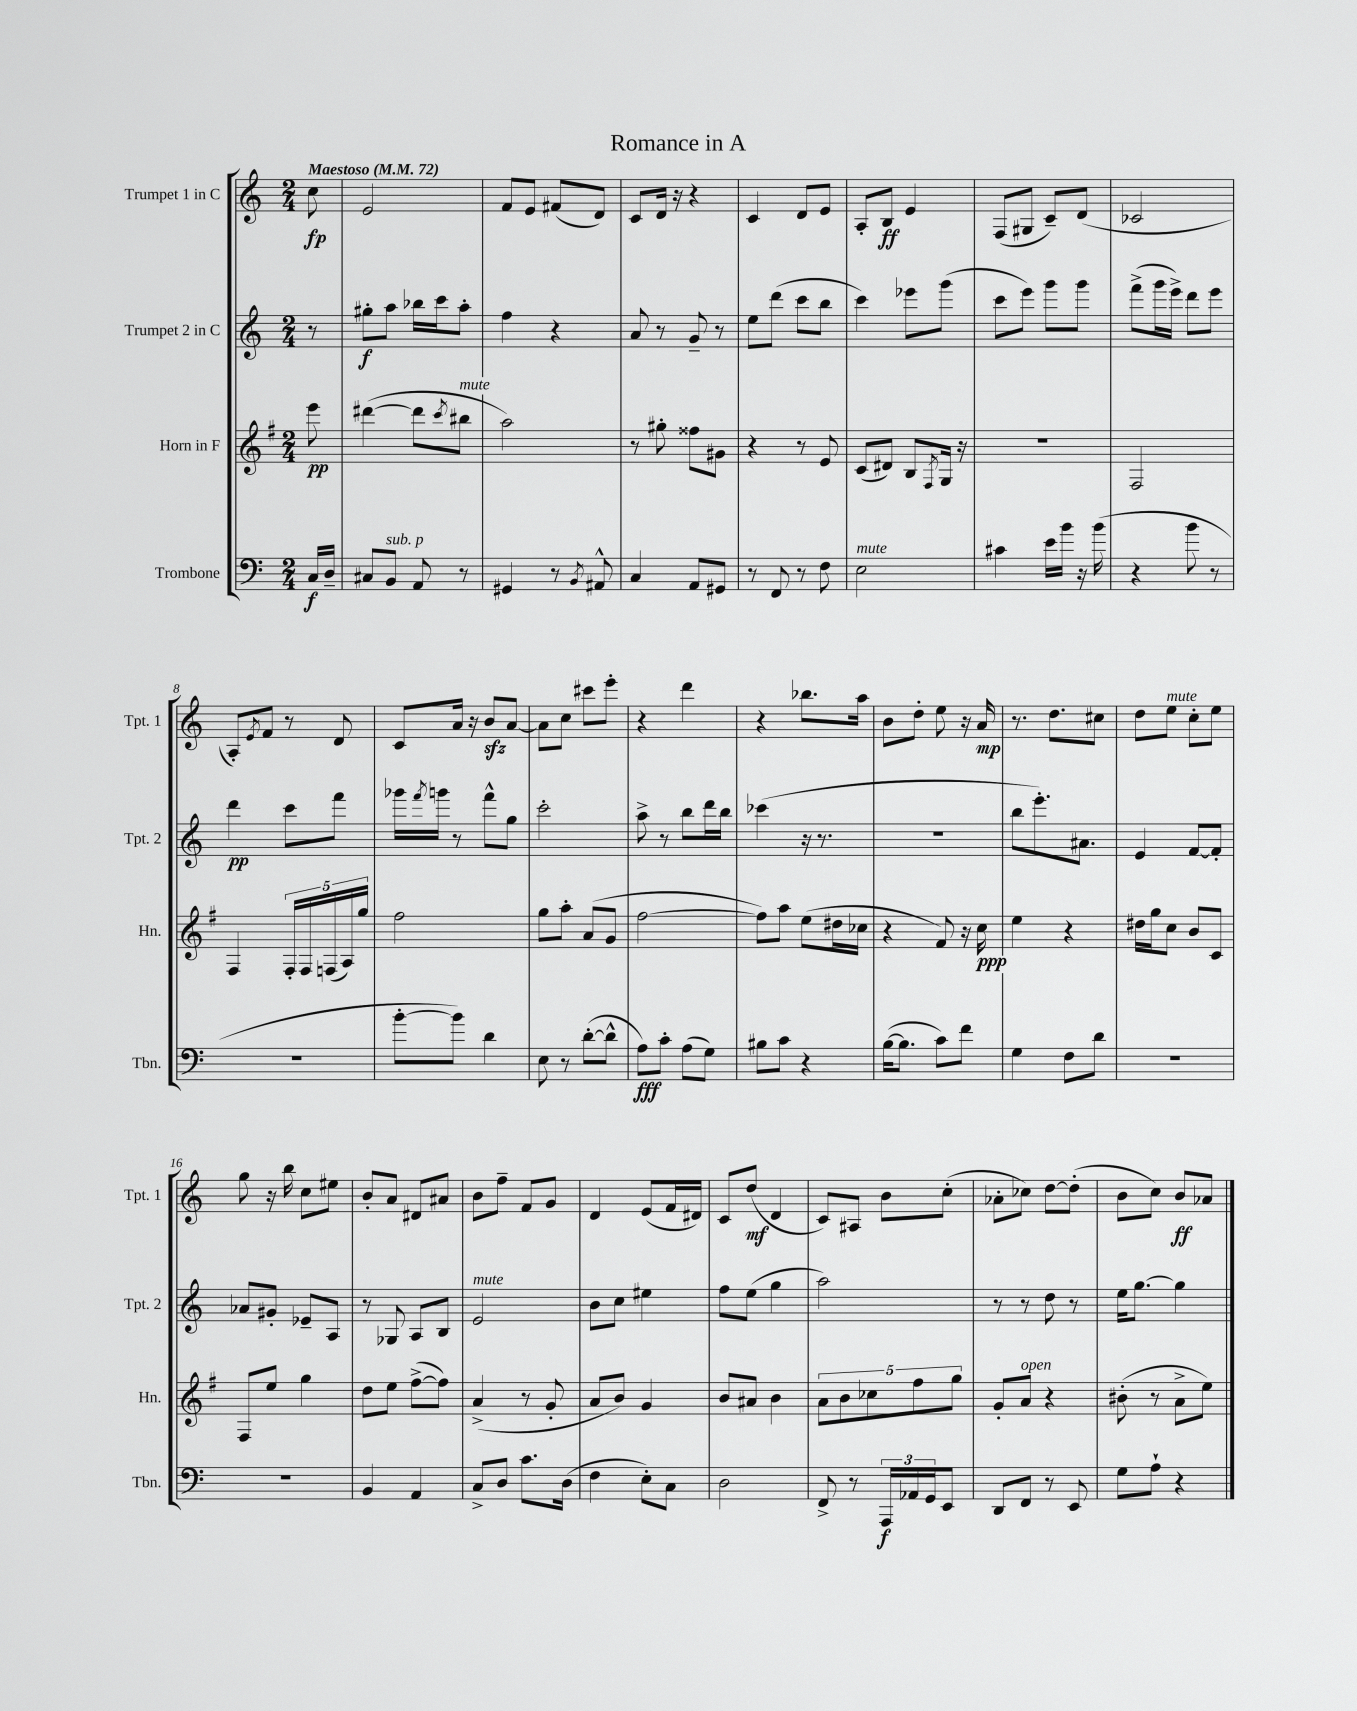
\header { title = "Romance in A" }
<<
\new StaffGroup <<
\new Staff = "s0" \with { instrumentName = "Trumpet 1 in C" shortInstrumentName = "Tpt. 1" } {
    \clef treble \key c \major \numericTimeSignature \time 2/4 \partial 8 \tempo "Maestoso" 4 = 72
    c''8\fp |
    e'2 |
    f'8 e'8 fis'8( d'8) |
    c'8 d'16 r16 r4 |
    c'4 d'8 e'8 |
    a8-. b8\ff e'4 |
    f8( gis8 c'8--) d'8( |
    ces'2 |
    a8-.) \acciaccatura { e'8 } f'8 r8 d'8 |
    c'8 a'16 r16 b'8\sfz a'8~ |
    a'8 c''8 cis'''8 e'''8-. |
    r4 d'''4 |
    r4 bes''8. a''16 |
    b'8 d''8-. e''8 r16 a'16\mp |
    r8. d''8. cis''8 |
    d''8 e''8^\markup { \italic "mute" } c''8-. e''8 |
    g''8 r16 b''16 c''8 eis''8 |
    b'8-. a'8 dis'8 ais'8 |
    b'8 f''8-- f'8 g'8 |
    d'4 e'8( f'16 dis'16) |
    c'8 d''8\mf( d'4 |
    c'8) ais8 b'8 c''8-.( |
    aes'8-. ces''8) d''8~ d''8-.( |
    b'8 c''8) b'8\ff aes'8 \bar "|." |
}
\new Staff = "s1" \with { instrumentName = "Trumpet 2 in C" shortInstrumentName = "Tpt. 2" } {
    \clef treble \key c \major \numericTimeSignature \time 2/4 \partial 8
    r8 |
    gis''8-.\f a''8 bes''16 c'''16 a''8-. |
    f''4 r4 |
    a'8 r8 g'8-- r8 |
    e''8 d'''8( c'''8 b''8 |
    c'''4) ees'''8 g'''8( |
    c'''8 e'''8) g'''8 g'''8 |
    f'''8->( g'''16 e'''16->) d'''8 e'''8 |
    d'''4\pp c'''8 f'''8 |
    ges'''16 \acciaccatura { f'''8 } g'''16 r8 f'''8-^ g''8 |
    c'''2-. |
    a''8-> r8 b''8 d'''16 b''16 |
    ces'''4( r16 r8. |
    R2 |
    b''8 e'''8.-.) ais'8. |
    e'4 f'8~ f'8-. |
    aes'8 gis'8-. ees'8-- a8 |
    r8 ges8 a8 b8 |
    e'2^\markup { \italic "mute" } |
    b'8 c''8 eis''4 |
    f''8 e''8( g''4 |
    a''2) |
    r8 r8 d''8 r8 |
    e''16 g''8.~ g''4 \bar "|." |
}
\new Staff = "s2" \with { instrumentName = "Horn in F" shortInstrumentName = "Hn." } {
    \clef treble \key g \major \numericTimeSignature \time 2/4 \partial 8
    e'''8\pp |
    dis'''4~( dis'''8 \acciaccatura { c'''8 } bis''8^\markup { \italic "mute" } |
    a''2) |
    r8 gis''8-. fisis''8 gis'8 |
    r4 r8 e'8 |
    c'8( dis'8) b8 \acciaccatura { fis8 } g16 r16 |
    r2 |
    fis2 |
    fis4 \tuplet 5/4 { fis16-. fis16 f16( a16) g''16 } |
    fis''2 |
    g''8 a''8-. a'8( g'8 |
    fis''2~ |
    fis''8) a''8 e''8( dis''16 ces''16 |
    r4 fis'8) r16 c''16\ppp |
    e''4 r4 |
    dis''16 g''16 c''8 b'8 c'8 |
    fis8 e''8 g''4 |
    d''8 e''8 fis''8~->( fis''8) |
    a'4->( r8 g'8-. |
    a'8 b'8) g'4 |
    b'8 ais'8 b'4 |
    \tuplet 5/4 { a'8 b'8 ces''8 fis''8 g''8 } |
    g'8-. a'8^\markup { \italic "open" } r4 |
    bis'8-.( r8 a'8-> e''8) \bar "|." |
}
\new Staff = "s3" \with { instrumentName = "Trombone" shortInstrumentName = "Tbn." } {
    \clef bass \key c \major \numericTimeSignature \time 2/4 \partial 8
    c16\f d16-- |
    cis8 b,8^\markup { \italic "sub. p" } a,8 r8 |
    gis,4 r8 \acciaccatura { b,8 } ais,8-^ |
    c4 a,8 gis,8 |
    r8 f,8 r8 f8 |
    e2^\markup { \italic "mute" } |
    cis'4 e'16 b'16 r16 b'16( |
    r4 b'8 r8 |
    R2 |
    b'8~-. b'8) d'4 |
    e8 r8 d'8~-.( d'8-^ |
    a8\fff) c'8-. a8( g8) |
    bis8 c'8 r4 |
    b16~( b8. c'8) f'8 |
    g4 f8 d'8 |
    R2 |
    R2 |
    b,4 a,4 |
    c8-> d8 c'8. d16( |
    f4 e8-.) c8 |
    d2 |
    f,8-> r8 \tuplet 3/2 { a,,16\f aes,16 g,16 } e,8 |
    d,8 f,8 r8 e,8 |
    g8 a8-! r4 \bar "|." |
}
>>
>>
